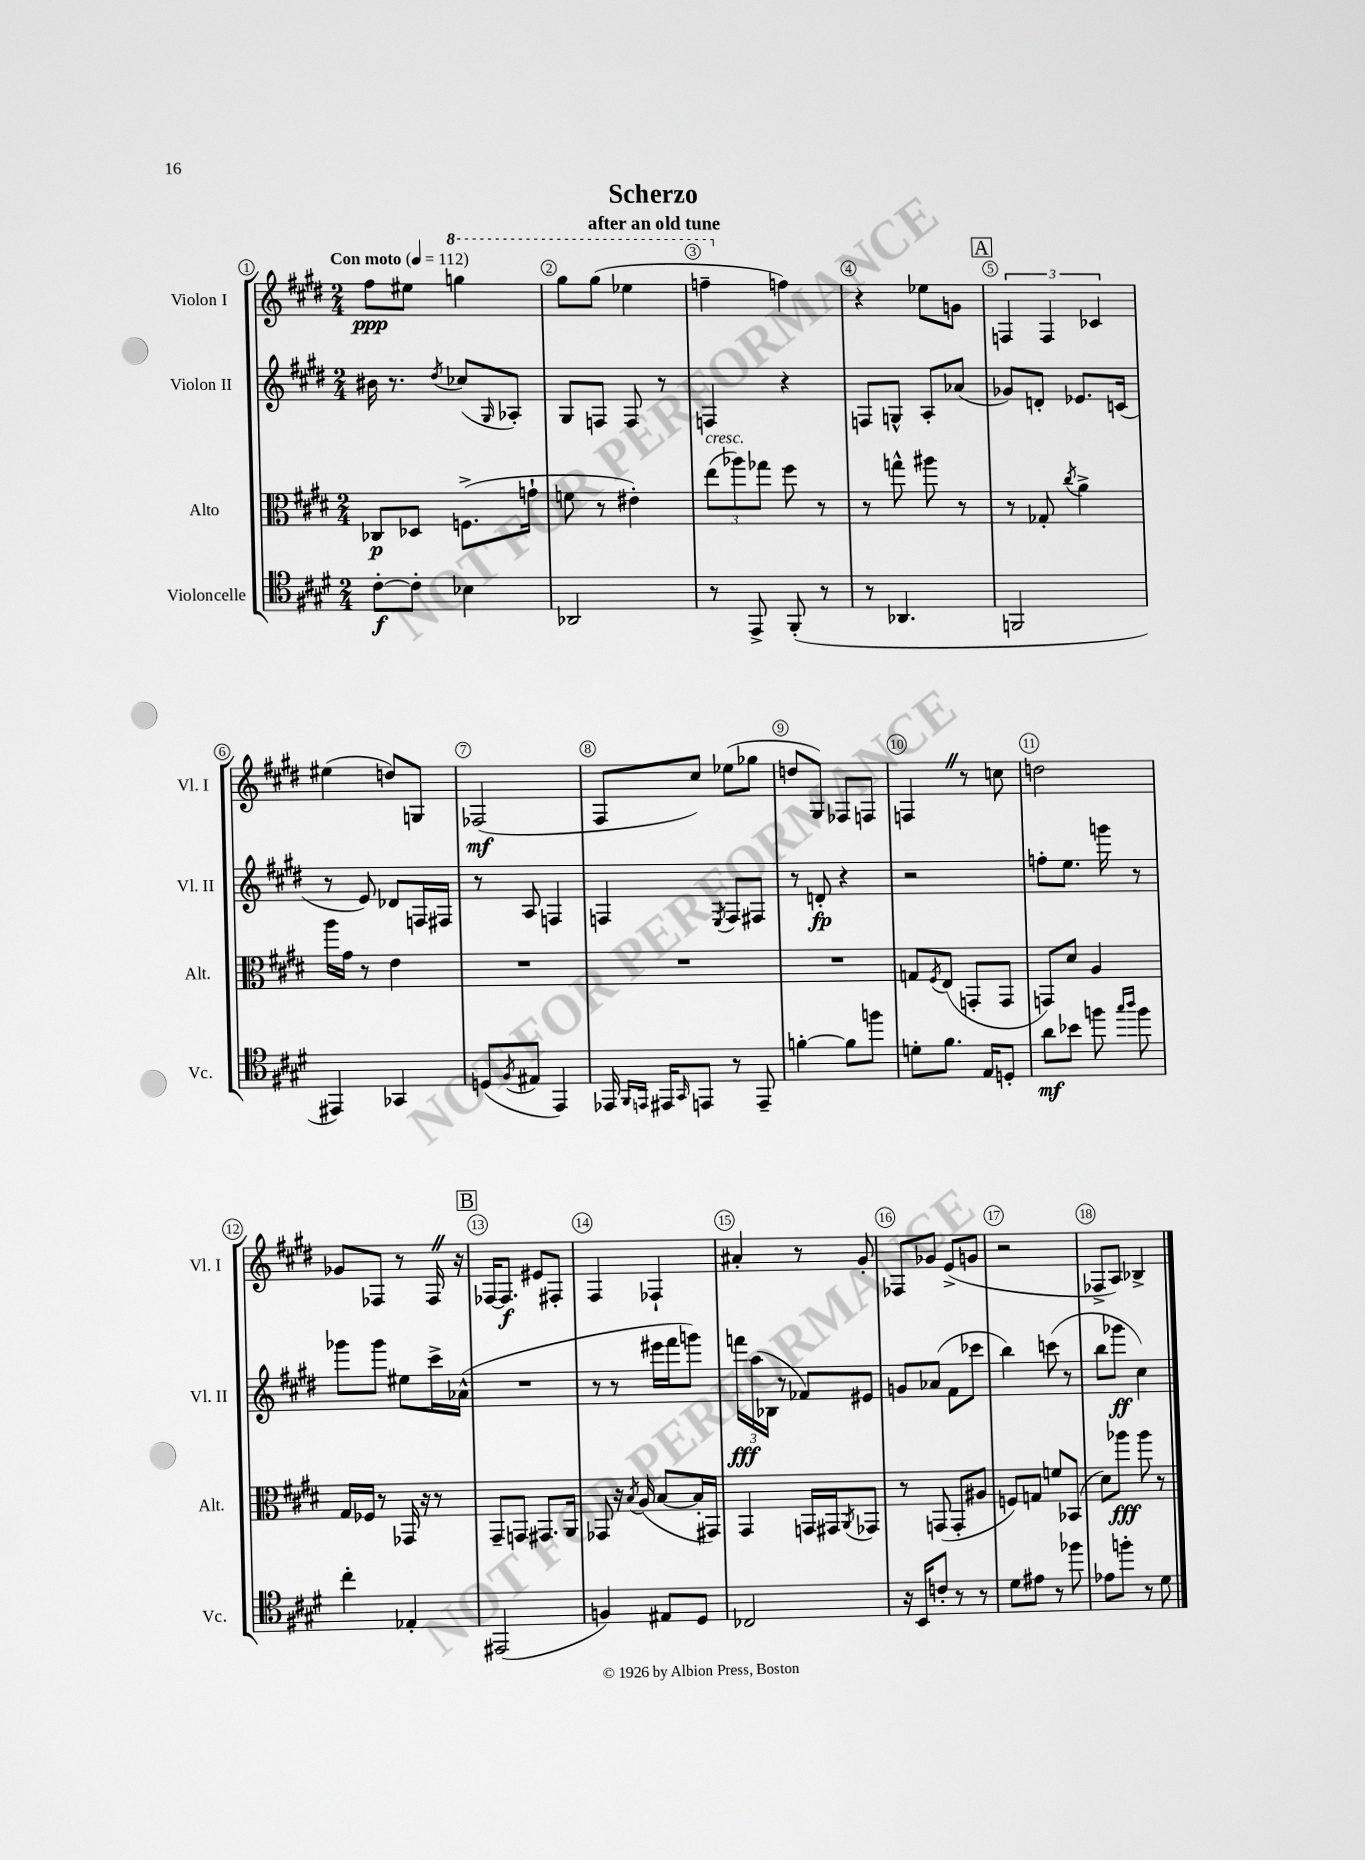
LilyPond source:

\header { title = "Scherzo" subtitle = "after an old tune" }
<<
\new StaffGroup <<
\new Staff = "s0" \with { instrumentName = "Violon I" shortInstrumentName = "Vl. I" } {
    \clef treble \key e \major \numericTimeSignature \time 2/4 \tempo "Con moto" 4 = 112
    fis''8\ppp eis''8 \ottava #1 g'''4 |
    gis'''8 gis'''8( ees'''4 |
    f'''4-- \ottava #0 f''4) |
    r4 ees''8 g'8 |
    \mark \markup { \box "A" } \tuplet 3/2 { f4 f4 ces'4 } |
    eis''4( d''8) g8 |
    fes2\mf( |
    fis8 cis''8) ees''8( ges''8 |
    d''8 gis8) fes8 f8 |
    f4 \once \override BreathingSign.text = \markup { \musicglyph "scripts.caesura.straight" } \breathe r8 c''8 |
    d''2 |
    ges'8 fes8 r8 fes16 \once \override BreathingSign.text = \markup { \musicglyph "scripts.caesura.straight" } \breathe r16 |
    \mark \markup { \box "B" } fes16~ fes8.\f eis'8 fis8-. |
    fis4 fes4-! |
    ais'4-. r8 gis'8-. |
    fes8 ges'8 e'8->( g'8 |
    r2 |
    fes8-> a8) bes4-> \bar "|." |
}
\new Staff = "s1" \with { instrumentName = "Violon II" shortInstrumentName = "Vl. II" } {
    \clef treble \key e \major \numericTimeSignature \time 2/4
    bis'16 r8. \acciaccatura { dis''8 } ces''8( \grace { gis16 } aes8-.) |
    gis8 f8 f8 r8 |
    f4 r4 |
    f8 g8-^ a8-. aes'8( |
    \mark \markup { \box "A" } ges'8) d'8-. ees'8. c'16( |
    r8 e'8) des'8 f16 fis16 |
    r8 a8 f4 |
    f4 \acciaccatura { e8 } f8 fis8 |
    r8 d'8-.\fp r4 |
    r2 |
    f''8-. e''8. g'''16 r8 |
    ges'''8 ges'''8 eis''8 cis'''16-> aes'16-^( |
    \mark \markup { \box "B" } R2 |
    r8 r8 eis'''16 fis'''16 g'''8) |
    \tuplet 3/2 { f'''16\fff a''16( bes16 } r8 fes'8) eis'8 |
    g'8 aes'8( fis'8 ces'''8 |
    b''4) c'''8( r8 |
    b''8 ges'''8\ff cis''4) \bar "|." |
}
\new Staff = "s2" \with { instrumentName = "Alto" shortInstrumentName = "Alt." } {
    \clef alto \key e \major \numericTimeSignature \time 2/4
    ces8\p des8 f8.->( g'16-! |
    f'8 r8 eis'4-.) |
    \tuplet 3/2 { e''8^\markup { \italic "cresc." }( aes''8) ges''8 } fis''8 r8 |
    r8 g''8-^ ais''8 r8 |
    \mark \markup { \box "A" } r8 ges8-. \acciaccatura { cis''8 } a'4-> |
    a''16 gis'16 r8 e'4 |
    R2 |
    R2 |
    R2 |
    g8 \acciaccatura { fis8 } e8( g,8-. g,8 |
    g,8) dis'8 a4 |
    gis16 fes16 r8 ges,16 r16 r8 |
    \mark \markup { \box "B" } gis,8-- g,8 gis,8. a,16 |
    ges,8 r16 \acciaccatura { b8 } a16( b8~ b16-. gis,16) |
    gis,4 g,16 gis,16 \acciaccatura { a,8 } ges,8 |
    r8 g,8( g,8-. ais8 |
    f8) g8 f'8 bes,8( |
    dis'8) aes''8\fff aes''8 r8 \bar "|." |
}
\new Staff = "s3" \with { instrumentName = "Violoncelle" shortInstrumentName = "Vc." } {
    \clef tenor \key e \major \numericTimeSignature \time 2/4
    cis'8~-.\f cis'8-. bes4 |
    aes,2 |
    r8 e,8-> fis,8-.( r8 |
    r8 aes,4. |
    \mark \markup { \box "A" } f,2 |
    eis,4) ges,4 |
    d8( \acciaccatura { fis8 } eis8 e,4) |
    ees,16 \grace { fis,16 e,16 } eis,16 \grace { gis,16 } e,8 r8 e,8-- |
    f'4~-. f'8 f''8 |
    d'8-. fis'8. e16 d8-. |
    a'8\mf bes'8 f''8 \grace { gis''16 a''16 } f''8 |
    cis''4-. ees4-. |
    \mark \markup { \box "B" } eis,2( |
    f4) eis8 dis8 |
    ces2 |
    r16 b,16 c'8-. r8 r8 |
    dis'8 eis'8 r8 fes''8 |
    ees'8 f''8-. r8 dis'8 \bar "|." |
}
>>
>>
\layout { \context { \Score \override BarNumber.break-visibility = ##(#f #t #t) barNumberVisibility = #all-bar-numbers-visible \override BarNumber.stencil = #(make-stencil-circler 0.1 0.3 ly:text-interface::print) } }
